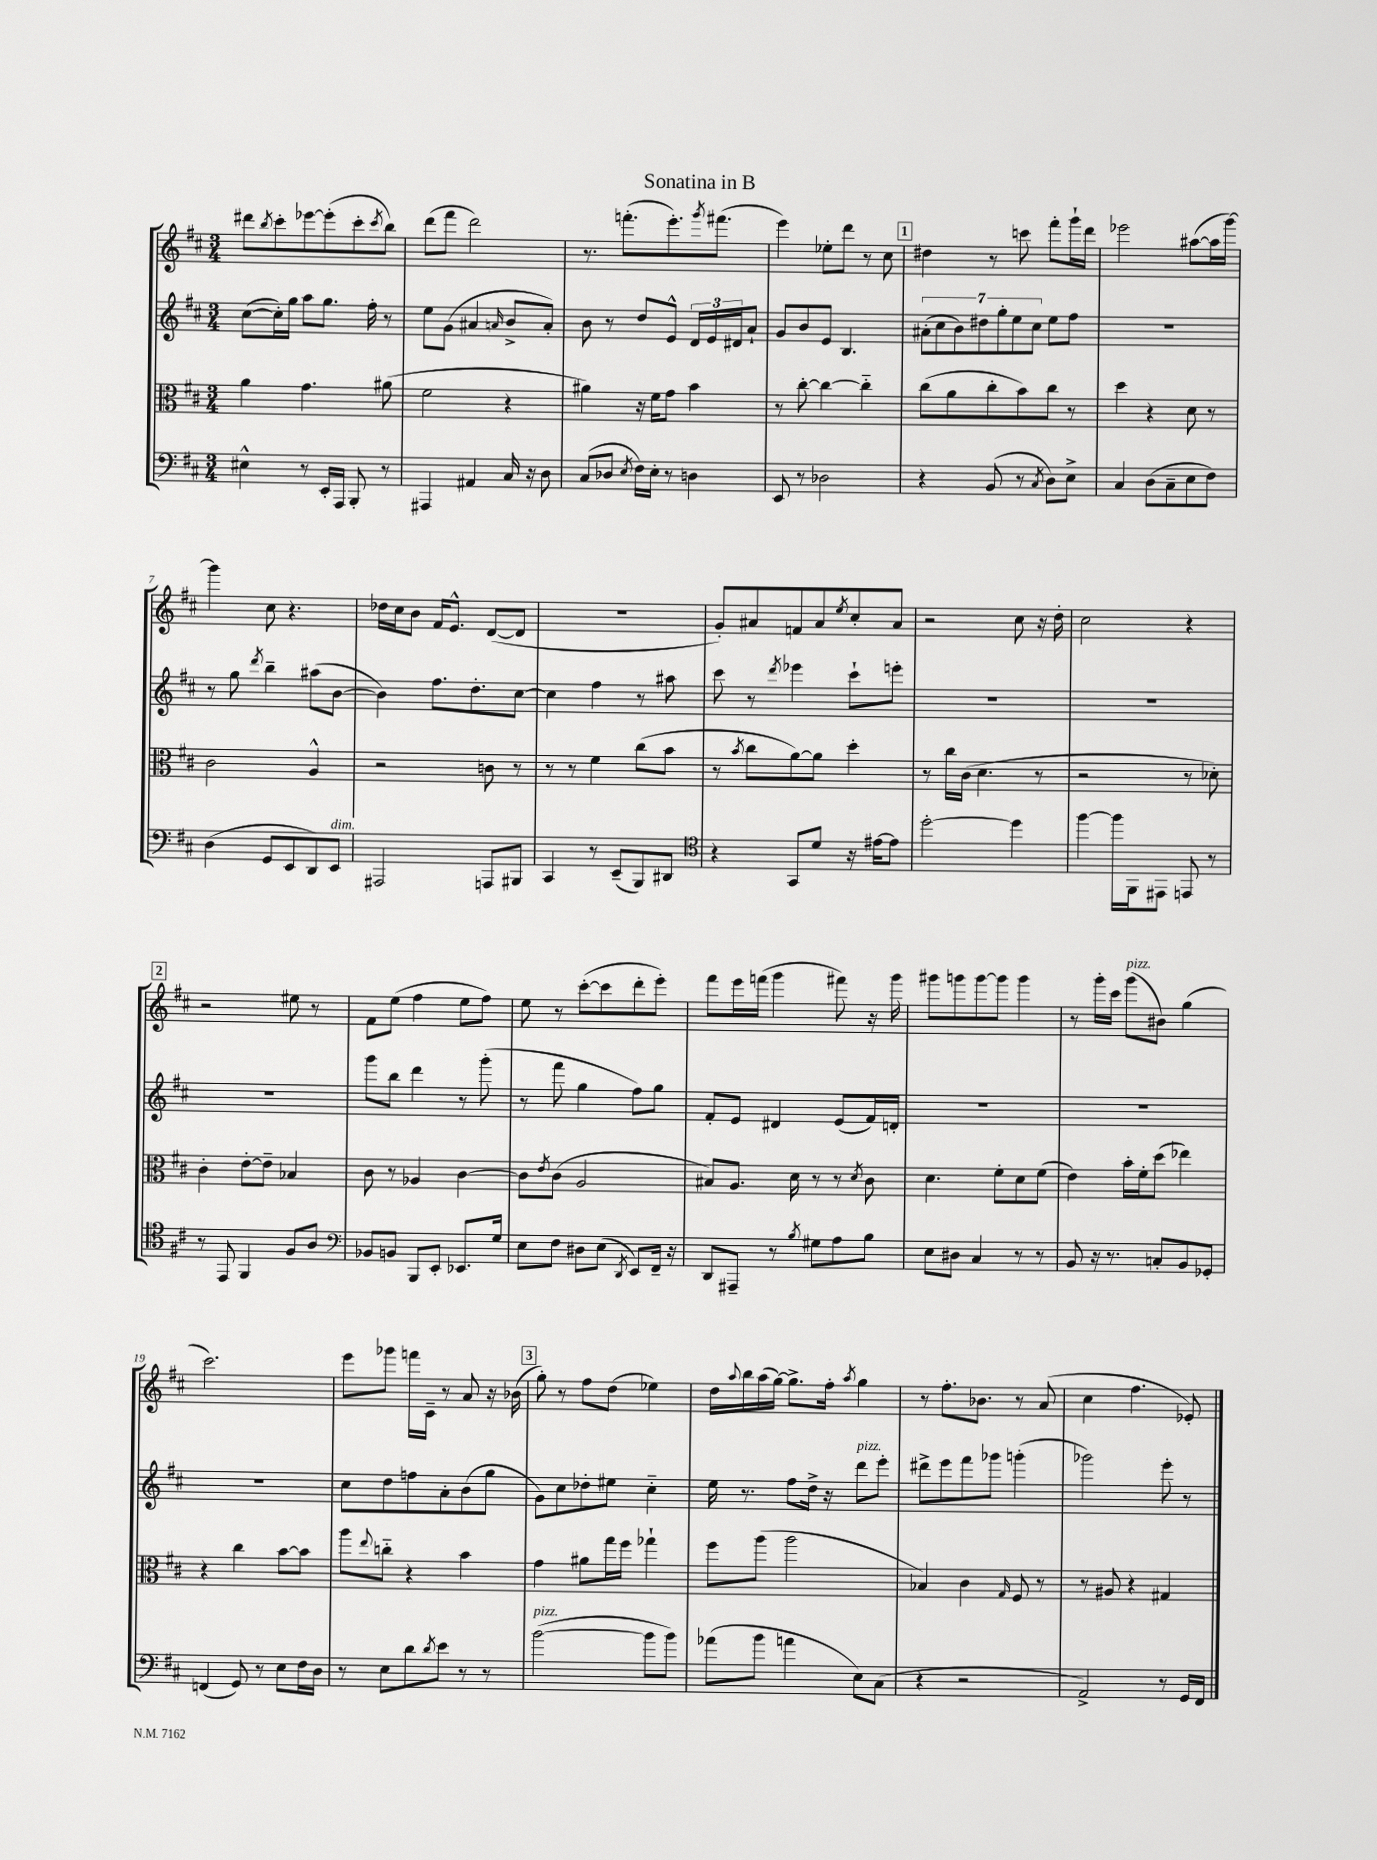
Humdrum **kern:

**kern	**kern	**kern	**kern
*staff4	*staff3	*staff2	*staff1
*clefF4	*clefC3	*clefG2	*clefG2
*k[f#c#]	*k[f#c#]	*k[f#c#]	*k[f#c#]
*M3/4	*M3/4	*M3/4	*M3/4
4E#^^	4a	([8cc#	8ddd#
.	.	.	8qbb
.	.	16cc#'])	8ccc#'
.	.	16gg	.
8r	4.g	8aa	[8eee-
16EE'	.	8.gg	(8eee-']
16AAA	.	.	.
8BBB'	.	.	8ccc#'
.	.	16ff#'	.
.	.	.	8qccc#
8r	(8a#	8r	8bb)
=	=	=	=
4AAA#	2f#	8ee	(8ddd
.	.	(8g	8fff#
4AA#	.	4a#	2ddd)
.	.	16qqa	.
16C#	4r	8b^	.
16r	.	.	.
8D	.	8a')	.
=	=	=	=
(8C#	4a#)	8b	8.r
8D-	.	8r	.
.	.	.	(8.fff'
8qE	.	.	.
16F#)	16r	8dd	.
16E'	16f#	.	.
8r	8g	8e^^	8.eee')
4D	4b	24d	.
.	.	24e	.
.	.	.	8qggg
.	.	.	(8.fff#
.	.	24d#	.
.	.	8a`	.
=	=	=	=
8EE	8r	8g	4eee)
8r	[8cc#'	8b	.
2D-	4cc#_	8e	8ee-'
.	.	4.B	8ddd
.	4cc#'~]	.	8r
.	.	.	8cc#
=	=	=	=
4r	(8cc#	(14a#'	4dd#
.	.	14cc#	.
.	8a	.	.
.	.	14b)	.
.	.	14dd#	.
(8BB	8cc#'	.	8r
.	.	14gg'	.
.	.	14ee	.
8r	8b)	.	8ccc
.	.	14cc#	.
8qC#	.	.	.
8D)	8cc#	8ee	8fff#'
8E^	8r	8ff#	16ggg`
.	.	.	16ddd
=	=	=	=
4C#	4dd	2.r	2eee-
(8D	4r	.	.
8C#~	.	.	.
8E	8d	.	([8aa#
8F#)	8r	.	16aa#]
.	.	.	[16ggg)
=	=	=	=
(4D	2c#	8r	4ggg]
.	.	8gg	.
.	.	8qddd	.
8GG	.	4bb~	8cc#
8EE	.	.	4.r
8DD)	4A^^	(8aa#	.
8EE	.	[8b	.
=	=	=	=
2AAA#	2r	4b])	16dd-
.	.	.	16cc#
.	.	.	8b
.	.	8.ff#	16f#
.	.	.	8.e^^
.	.	8.dd'	.
8AAA	8c	.	([8d
8BBB#	8r	[8cc#	8d]
=	=	=	=
4CC#	8r	4cc#]	2.r
.	8r	.	.
8r	4f#	4ff#	.
(8EE~	.	.	.
8BBB)	(8cc#	8r	.
8DD#	8b	8aa#	.
=	=	=	=
*clefC4	*	*	*
4r	8r	8ccc#	8g')
.	8qb	.	.
.	8cc#	8r	8a#
.	.	8qddd	.
8GG	[8a)	4eee-	8f
8d	8a]	.	8a#
.	.	.	8qee
16r	4dd'	8ccc#`	8cc#'
[16e#	.	.	.
8e#]	.	8eee'	8a#
=	=	=	=
[2dd'	8r	2.r	2r
.	16cc#	.	.
.	(16c#	.	.
.	4.d	.	.
4dd]	.	.	8cc#
.	8r	.	16r
.	.	.	16dd'
=	=	=	=
[4ff#	2r	2.r	2cc#
16ff#]	.	.	.
16FF#	.	.	.
8EE#	.	.	.
8EE	8r	.	4r
8r	8d-')	.	.
=	=	=	=
8r	4c#'	2.r	2r
8EE	.	.	.
4FF#	[8e'	.	.
.	8e~]	.	.
8F#	4B-	.	8ee#
8A	.	.	8r
=	=	=	=
*clefF4	*	*	*
8BB-	8c#	8ggg	8f#
8BB	8r	8bb	(8ee
8BBB	4A-	4ddd	4ff#
8EE'	.	.	.
8.EE-	[4c#	8r	8ee
.	.	(8ggg'	8ff#)
16G	.	.	.
=	=	=	=
8E	8c#]	8r	8ee
.	8qe	.	.
8F#	(8c#	8fff#	8r
8D#	2A	4gg	([8ccc#'
(8E	.	.	8ccc#]
8qDD	.	.	.
8EE)	.	8ff#)	8ddd'
16FF#~	.	8gg	8eee')
16r	.	.	.
=	=	=	=
8DD	8B#)	8f#'	8fff#
8AAA#~	8.A	8e	16eee
.	.	.	(16fff
8r	.	4d#	4ggg
.	16d	.	.
8qB	.	.	.
8G#	8r	.	.
8A	8r	(8e	8fff#)
.	8qd	.	.
8B	8c#	16f#)	16r
.	.	16d'	16ggg
=	=	=	=
8E	4.d	2.r	8ggg#
8D#	.	.	8ggg
4C#	.	.	[8ggg
.	8f#'	.	8ggg]
8r	8d	.	4ggg
8r	(8f#	.	.
=	=	=	=
8BB	4e)	2.r	8r
16r	.	.	16ggg'
8.r	.	.	16ccc#
.	16b'	.	(8ggg
.	16f#'	.	.
8C'	(8dd	.	8b#)
8BB	4ee-)	.	(4gg
8GG-'	.	.	.
=	=	=	=
(4FF	4r	2.r	2.ccc#)
8GG)	4cc#	.	.
8r	.	.	.
8E	[8b	.	.
16F#	8b]	.	.
16D	.	.	.
=	=	=	=
8r	8aa	8cc#	8eee
.	8qqee	.	.
8E	8cc'~	8dd	8ggg-
8d	4r	8ff	16fff
.	.	.	16c#~
8qd	.	.	.
8e	.	8a'	8r
8r	4b	(8b	8a
8r	.	8gg	16r
.	.	.	(16b-
=	=	=	=
([2b	4g	8g)	8gg')
.	.	8cc#	8r
.	8a#	8dd-'	8ff#
.	16gg	8ee#	(8dd
.	16ff#	.	.
8b]	4gg-`	4cc#'~	4ee-)
8b)	.	.	.
=	=	=	=
(8a-	8ff#	16ee	16dd
.	.	.	8qqaa
.	.	8.r	16bb
8b	(8aa	.	(16aa
.	.	.	[16gg)
4a	2aa	8ff#	8.gg^]
.	.	16dd^	.
.	.	16r	16ff#'
.	.	.	8qaa
8E)	.	8ddd	4gg
(8C#	.	8eee'	.
=	=	=	=
4r	4B-)	8ddd#^	8r
.	.	8eee	8.ff#'
2r	4c#	8fff#	.
.	.	.	8.b-
.	.	8ggg-	.
.	16qqG	.	.
.	8F#	(4ggg'	8r
.	8r	.	(8a
=	=	=	=
2AA^)	8r	2ggg-)	4cc#
.	8A#	.	.
.	4r	.	4.ff#
8r	4G#	8eee'	.
16GG	.	8r	8e-')
16FF#	.	.	.
==	==	==	==
*-	*-	*-	*-
